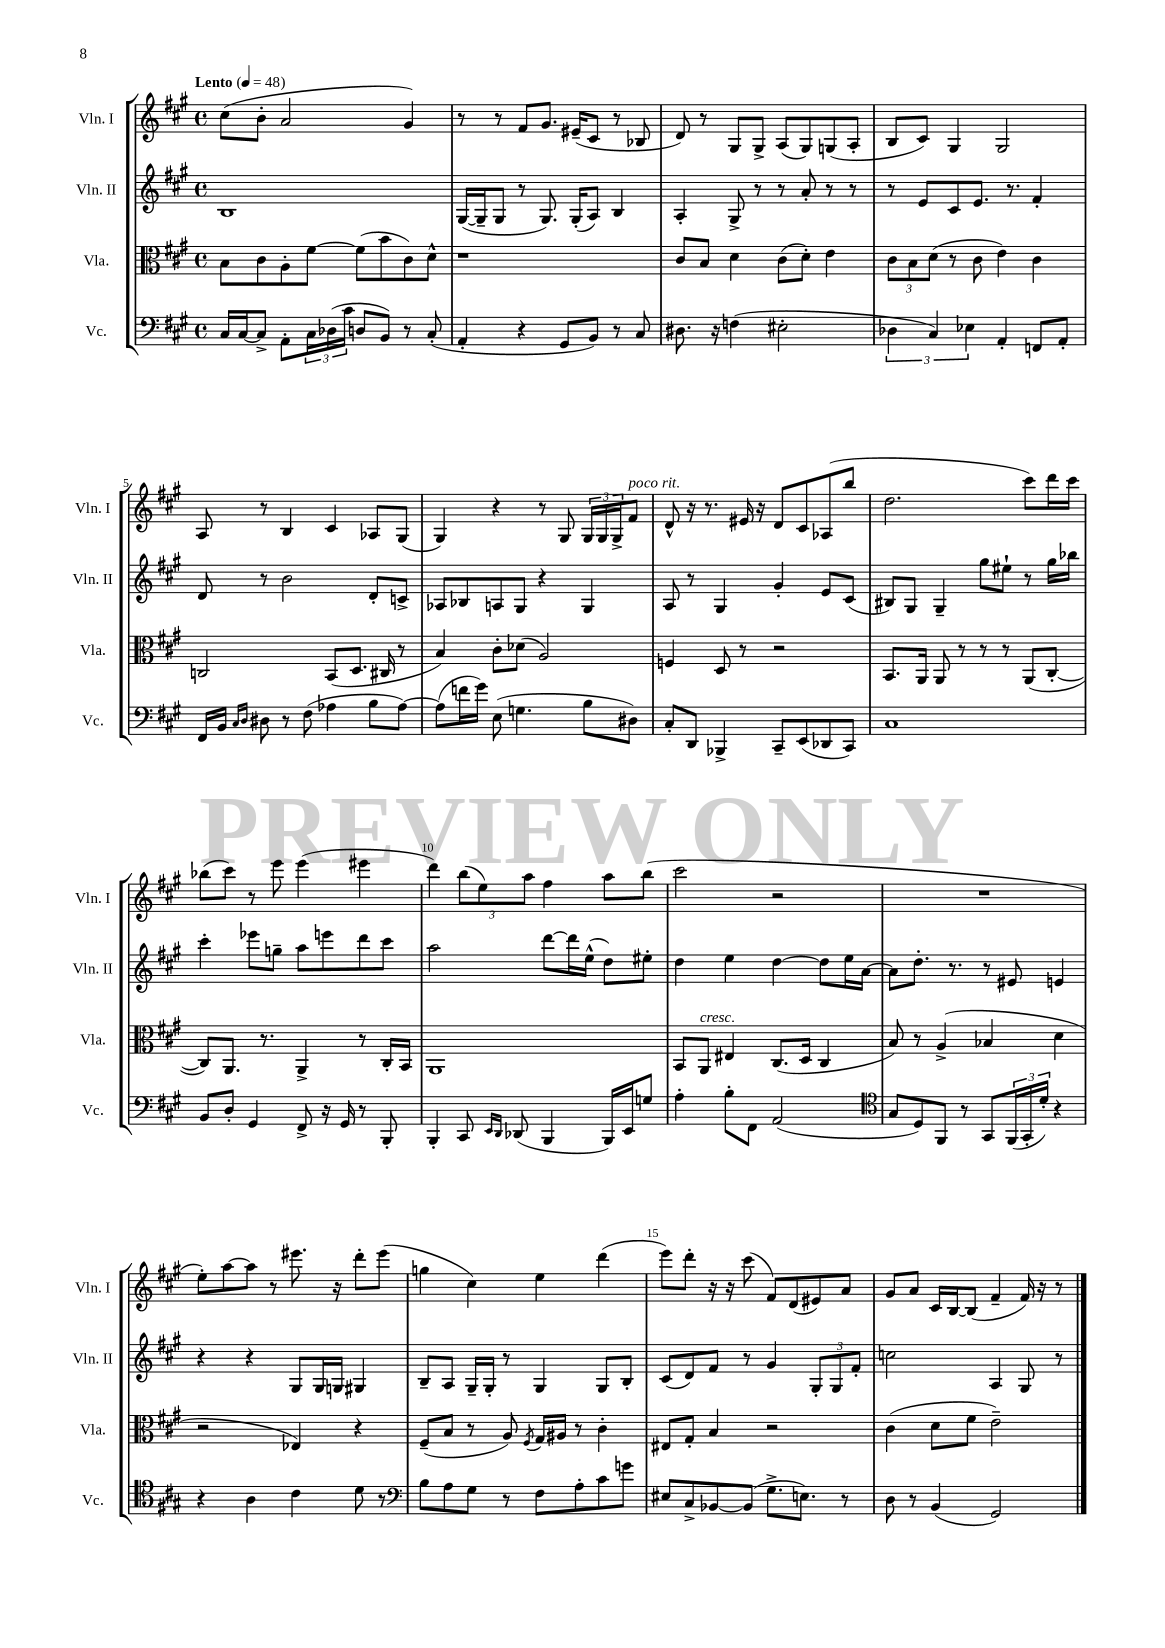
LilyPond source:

<<
\new StaffGroup <<
\new Staff = "s0" \with { instrumentName = "Vln. I" shortInstrumentName = "Vln. I" } {
    \clef treble \key a \major \defaultTimeSignature \time 4/4 \tempo "Lento" 4 = 48
    cis''8( b'8-. a'2 gis'4) |
    r8 r8 fis'8 gis'8. eis'16--( cis'8 r8 bes8 |
    d'8) r8 gis8 gis8-> a8( gis8) g8( a8-. |
    b8 cis'8) gis4 gis2 |
    a8 r8 b4 cis'4 aes8 gis8( |
    gis4) r4 r8 gis8 \tuplet 3/2 { gis16 gis16 gis16-> } fis'8^\markup { \italic "poco rit." } |
    d'8-^ r16 r8. eis'16 r16 d'8 cis'8 aes8( b''8 |
    d''2. cis'''8) d'''16 cis'''16 |
    bes''8( cis'''8) r8 e'''8 e'''4( eis'''4 |
    d'''4) \tuplet 3/2 { b''8( e''8) a''8 } fis''4 a''8 b''8( |
    cis'''2 r2 |
    R1 |
    e''8-.) a''8~ a''8 r8 eis'''8. r16 d'''8-. eis'''8( |
    g''4 cis''4) e''4 d'''4( |
    e'''8) d'''8-. r16 r16 cis'''8( fis'8) d'8( eis'8) a'8 |
    gis'8 a'8 cis'16 b16~ b8( fis'4-- fis'16) r16 r8 \bar "|." |
}
\new Staff = "s1" \with { instrumentName = "Vln. II" shortInstrumentName = "Vln. II" } {
    \clef treble \key a \major \defaultTimeSignature \time 4/4
    b1 |
    gis16~( gis16-- gis8 r8 gis8.) gis16-.( a8) b4 |
    a4-. gis8-> r8 r8 a'8-. r8 r8 |
    r8 e'8 cis'8 e'8. r8. fis'4-. |
    d'8 r8 b'2 d'8-. c'8-> |
    aes8 bes8 a8 gis8 r4 gis4 |
    a8 r8 gis4 gis'4-. e'8 cis'8( |
    bis8) gis8 gis4-- gis''8 eis''8-! r8 gis''16 bes''16 |
    cis'''4-. ees'''8 g''8-- a''8 e'''8 d'''8 cis'''8 |
    a''2 d'''8~ d'''16 e''16-^( d''8) eis''8-. |
    d''4 e''4 d''4~ d''8 e''16 a'16~ |
    a'8 d''8.-. r8. r8 eis'8 e'4 |
    r4 r4 gis8 gis16 g16 gis4 |
    b8-- a8 gis16-- gis16-. r8 gis4 gis8 b8-. |
    cis'8( d'8) fis'8 r8 gis'4 \tuplet 3/2 { gis8-. gis8 fis'8-. } |
    c''2 a4 gis8 r8 \bar "|." |
}
\new Staff = "s2" \with { instrumentName = "Vla." shortInstrumentName = "Vla." } {
    \clef alto \key a \major \defaultTimeSignature \time 4/4
    b8 cis'8 a8-. fis'8~ fis'8( b'8 cis'8) d'8-^ |
    r1 |
    cis'8 b8 d'4 cis'8( d'8-.) e'4 |
    \tuplet 3/2 { cis'8 b8 d'8( } r8 cis'8 e'4) cis'4 |
    c2 b,8( d8. cis16 r8 |
    b4) cis'8-. des'8( a2) |
    f4 d8 r8 r2 |
    b,8. a,16 a,8 r8 r8 r8 a,8( cis8~-. |
    cis8) a,8. r8. a,4-> r8 cis16-. b,16 |
    a,1 |
    b,8 a,8^\markup { \italic "cresc." } eis4 cis8.( d16 cis4 |
    b8) r8 a4->( bes4 d'4 |
    r2 ees4) r4 |
    fis8--( b8 r8 a8) \acciaccatura { fis8 } gis16 ais16 r8 cis'4-. |
    eis8 gis8-. b4 r2 |
    cis'4( d'8 fis'8 e'2--) \bar "|." |
}
\new Staff = "s3" \with { instrumentName = "Vc." shortInstrumentName = "Vc." } {
    \clef bass \key a \major \defaultTimeSignature \time 4/4
    cis16 cis16~ cis8-> a,8-. \tuplet 3/2 { cis16 des16( cis'16 } d8 b,8) r8 cis8-.( |
    a,4-. r4 gis,8 b,8) r8 cis8 |
    dis8. r16 f4( eis2-. |
    \tuplet 3/2 { des4 cis4) ees4 } a,4-. f,8 a,8-. |
    fis,16 b,16 \grace { cis16 d16 } dis8 r8 fis8( aes4 b8 aes8~) |
    aes8( f'16 gis'16) e8( g4. b8 dis8) |
    cis8-. d,8 bes,,4-> cis,8-- e,8( des,8 cis,8) |
    cis1 |
    b,8 d8-. gis,4 fis,8-> r16 gis,16 r8 b,,8-. |
    b,,4-. cis,8 \grace { e,16 d,16 } des,8( b,,4 b,,16) e,16 g8 |
    a4-. b8-. fis,8 a,2( |
    \clef tenor gis8 d8) fis,8 r8 gis,8 \tuplet 3/2 { fis,16( gis,16-. d'16-.) } r4 |
    r4 a4 cis'4 d'8 r8 |
    \clef bass b8 a8 gis8 r8 fis8 a8-. cis'8 g'8 |
    eis8 cis8-> bes,8~ bes,8( gis8.-> e8.) r8 |
    d8 r8 b,4( gis,2) \bar "|." |
}
>>
>>
\layout { \context { \Score \override BarNumber.break-visibility = ##(#f #t #t) barNumberVisibility = #(every-nth-bar-number-visible 5) } }
